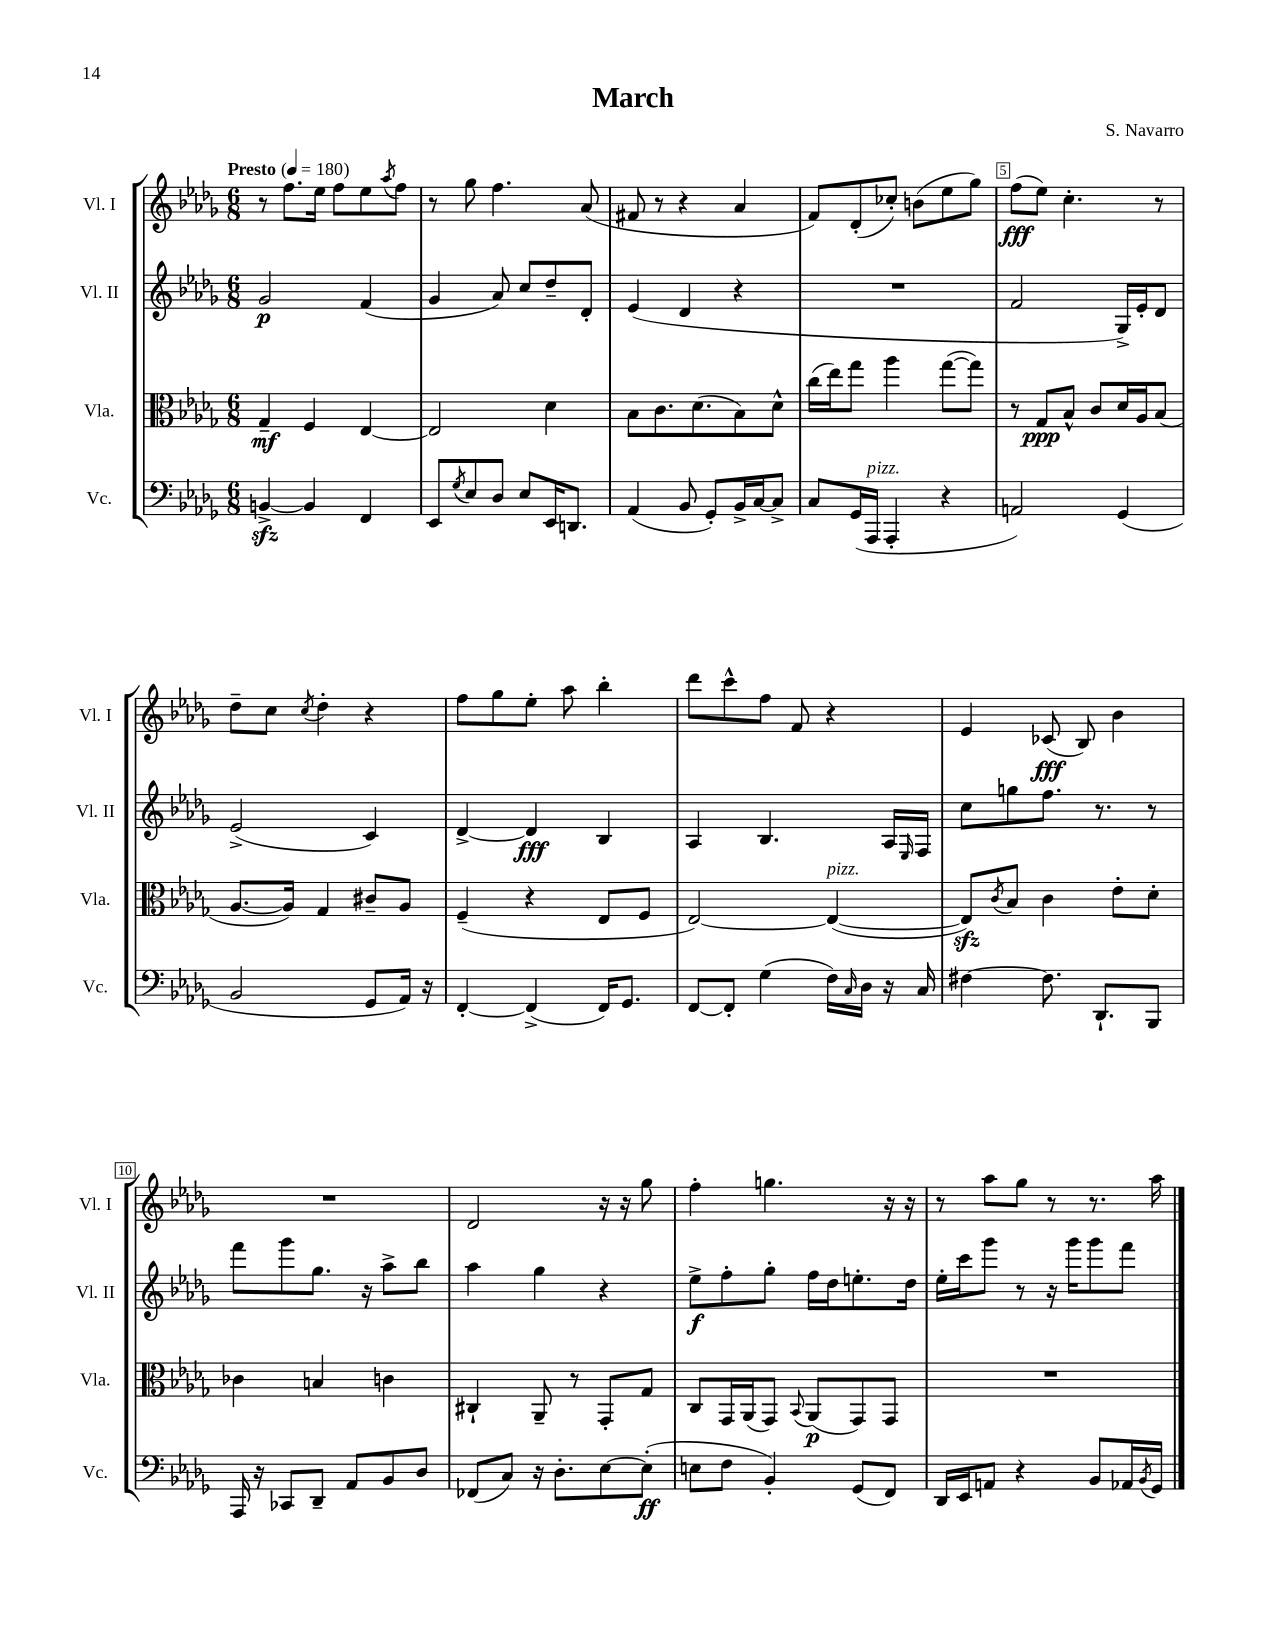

**kern	**kern	**kern	**kern
*staff4	*staff3	*staff2	*staff1
*clefF4	*clefC3	*clefG2	*clefG2
*k[b-e-a-d-g-]	*k[b-e-a-d-g-]	*k[b-e-a-d-g-]	*k[b-e-a-d-g-]
*M6/8	*M6/8	*M6/8	*M6/8
*MM180	*MM180	*MM180	*MM180
[4BB^/	4G-~/	2g-/	8r
.	.	.	8.ff\L
4BB/]	4F/	.	.
.	.	.	16ee-\Jk
.	.	.	8ff\L
4FF/	[4E-/	(4f/	8ee-\
.	.	.	8qaa-/
.	.	.	8ff\J
=	=	=	=
8EE-/L	2E-/]	4g-/	8r
8qG-/	.	.	.
8E-/	.	.	8gg-\
8D-/J	.	8a-/)	4.ff\
8E-/L	.	8cc/L	.
16EE-/K	4d-\	8dd-~/	.
8.DD/J	.	.	.
.	.	8d-'/J	(8a-/
=	=	=	=
(4AA-/	8B-\L	(4e-/	8f#/
.	8.c\	.	8r
8BB-/	.	4d-/	4r
.	(8.d-\	.	.
8GG-'/L)	.	.	.
16BB-^/L	8B-\)	4r	4a-/
[16C/J	.	.	.
8C^/]J	8d-^^\J	.	.
=	=	=	=
8C/L	(16cc\LL	2.r	8f/L)
.	16ee-\J)	.	.
(16GG-/L	8gg-\J	.	(8d-'/
16AAA-/JJ	.	.	.
4AAA-'/	4aa-\	.	8cc-'/J)
.	.	.	(8b\L
4r	([8gg-\L	.	8ee-\
.	8gg-\]J)	.	8gg-\J)
=	=	=	=
2AA/)	8r	2f/	(8ff\L
.	8G-/L	.	8ee-\J)
.	8B-^^/J	.	4.cc'\
.	8c/L	.	.
(4GG-/	16d-/L	16G-^/LL)	.
.	16A-/J	16e-'/J	.
.	(8B-/J	8d-/J	8r
=	=	=	=
2BB-/	[8.A-/L	(2e-^/	8dd-~\L
.	.	.	8cc\J
.	16A-/]Jk)	.	.
.	.	.	8qcc/
.	4G-/	.	4dd-'\
8GG-/L	8c#~/L	4c/)	4r
16AA-/Jk)	8A-/J	.	.
16r	.	.	.
=	=	=	=
[4FF'/	(4F~/	[4d-^/	8ff\L
.	.	.	8gg-\
(4FF^/]	4r	4d-/]	8ee-'\J
.	.	.	8aa-\
16FF/LK)	8E-/L	4B-/	4bb-'\
8.GG-/J	.	.	.
.	8F/J	.	.
=	=	=	=
[8FF/L	[2E-/)	4A-/	8ddd-\L
8FF'/]J	.	.	8ccc^^\
(4G-\	.	4.B-/	8ff\J
.	.	.	8f/
16F\LL)	(4E-/_	.	4r
16qqC/	.	.	.
16D-\JJ	.	.	.
16r	.	16A-/LL	.
.	.	16qqE-/	.
16C/	.	16F/JJ	.
=	=	=	=
[4F#\	8E-/]L)	8cc\L	4e-/
.	8qc/	.	.
.	8B-/J	8gg\	.
8.F#\]	4c\	8.ff\J	(8c-/
.	.	.	8B-/)
8.DD-`/L	.	8.r	.
.	8e-'\L	.	4b-\
8BBB-/J	8d-'\J	8r	.
=	=	=	=
16AAA-/	4c-\	8fff\L	2.r
16r	.	.	.
8CC-/L	.	8ggg-\	.
8DD-~/J	4B/	8.gg-\J	.
8AA-/L	.	.	.
.	.	16r	.
8BB-/	4c\	8aa-^\L	.
8D-/J	.	8bb-\J	.
=	=	=	=
(8FF-/L	4C#`/	4aa-\	2d-/
8C/J)	.	.	.
16r	8AA-~/	4gg-\	.
8.D-'\L	.	.	.
.	8r	.	.
[8E-\	8GG-'/L	4r	16r
.	.	.	16r
(8E-'\]J	8G-/J	.	8gg-\
=	=	=	=
8E\L	8C/L	8ee-^\L	4ff'\
8F\J	16GG-/L	8ff'\	.
.	(16AA-/J	.	.
4BB-'/)	8GG-/J)	8gg-'\J	4.gg\
.	8qqBB-/	.	.
.	(8AA-/L	16ff\LL	.
.	.	16dd-\J	.
(8GG-/L	8GG-/)	8.ee'\	.
8FF/J)	8GG-/J	.	16r
.	.	16dd-\Jk	16r
=	=	=	=
16DD-/LL	2.r	16ee-'\LL	8r
16EE-/J	.	16ccc\J	.
8AA/J	.	8ggg-\J	8aa-\L
4r	.	8r	8gg-\J
.	.	16r	8r
.	.	16ggg-\LK	.
8BB-/L	.	8ggg-\	8.r
16AA-/L	.	8fff\J	.
8qBB-/	.	.	.
16GG-/JJ	.	.	16aa-\
==	==	==	==
*-	*-	*-	*-
